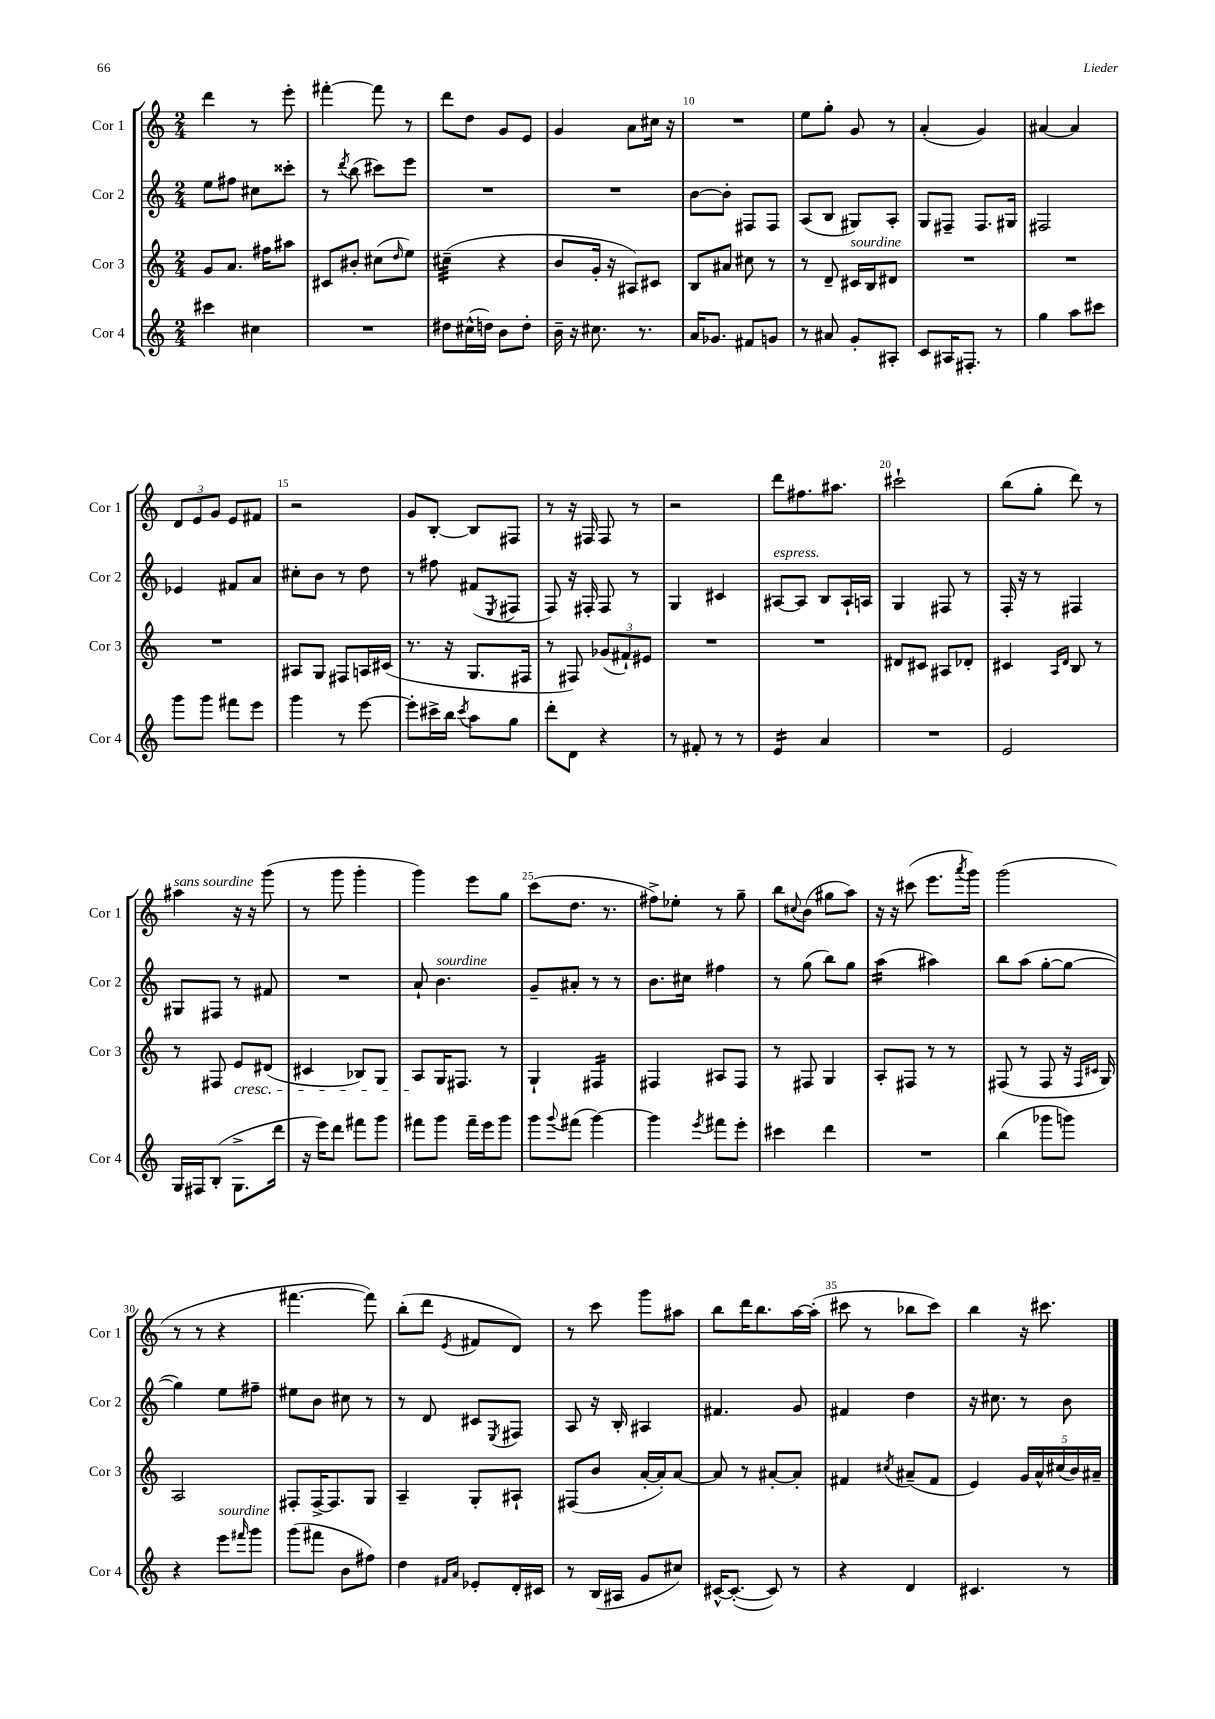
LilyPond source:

<<
\new StaffGroup <<
\new Staff = "s0" \with { instrumentName = "Cor 1" shortInstrumentName = "Cor 1" } {
    \clef treble \key c \major \numericTimeSignature \time 2/4
    d'''4 r8 e'''8-. |
    fis'''4~-. fis'''8 r8 |
    d'''8 d''8 g'8 e'8 |
    g'4 a'8 cis''16 r16 |
    R2 |
    e''8 g''8-. g'8 r8 |
    a'4-.( g'4) |
    ais'4~ ais'4 |
    \tuplet 3/2 { d'8 e'8 g'8 } e'8 fis'8 |
    r2 |
    g'8 b8~-. b8 fis8 |
    r8 r16 fis16 fis8 r8 |
    r2 |
    d'''8 fis''8. ais''8. |
    cis'''2-! |
    b''8( g''8-. d'''8) r8 |
    ais''4^\markup { \italic "sans sourdine" } r16 r16 g'''8( |
    r8 g'''8 g'''4-. |
    g'''4) e'''8 g''8 |
    c'''8( d''8. r8. |
    fis''8->) ees''8-. r8 g''8-- |
    b''8 \appoggiatura { cis''8 } b'8( gis''8 a''8) |
    r16 r16 cis'''8( e'''8. \acciaccatura { a'''8 } g'''16) |
    g'''2( |
    r8 r8 r4 |
    fis'''4.~ fis'''8) |
    b''8-.( d'''8 \acciaccatura { e'8 } fis'8 d'8) |
    r8 c'''8 g'''8 ais''8 |
    b''8 d'''16 b''8. a''16~ a''16-.( |
    cis'''8 r8 bes''8 cis'''8) |
    b''4 r16 cis'''8. \bar "|." |
}
\new Staff = "s1" \with { instrumentName = "Cor 2" shortInstrumentName = "Cor 2" } {
    \clef treble \key c \major \numericTimeSignature \time 2/4
    e''8 fis''8 cis''8 cisis'''8-. |
    r8 \acciaccatura { d'''8 } b''8( cis'''8) e'''8 |
    R2 |
    R2 |
    b'8~ b'8-. fis8 fis8 |
    a8( b8 gis8) a8-. |
    g8 fis8-- fis8. gis16 |
    fis2 |
    ees'4 fis'8 a'8 |
    cis''8-. b'8 r8 d''8 |
    r8 fis''8 fis'8( \acciaccatura { e8 } fis8 |
    f8) r16 fis16-. fis8 r8 |
    g4 cis'4 |
    ais8~^\markup { \italic "espress." } ais8 b8 ais16-! a16 |
    g4 fis8 r8 |
    f16-. r16 r8 fis4 |
    gis8 fis8 r8 fis'8 |
    R2 |
    a'8-! b'4.^\markup { \italic "sourdine" } |
    g'8-- ais'8-. r8 r8 |
    b'8. cis''16 fis''4 |
    r8 g''8( b''8) g''8 |
    a''4:16( ais''4) |
    b''8 a''8( g''8~-. g''8~ |
    g''4) e''8 fis''8-- |
    eis''8 b'8 cis''8 r8 |
    r8 d'8 cis'8 \acciaccatura { e8 } fis8 |
    a8 r16 b16-. ais4 |
    fis'4. g'8 |
    fis'4 d''4 |
    r16 cis''8. r8 b'8 \bar "|." |
}
\new Staff = "s2" \with { instrumentName = "Cor 3" shortInstrumentName = "Cor 3" } {
    \clef treble \key c \major \numericTimeSignature \time 2/4
    g'8 a'8. fis''16 ais''8 |
    cis'8 bis'8-. cis''8( \grace { d''16 } e''8) |
    cis''4:32--( r4 |
    b'8 g'16-. r16 ais8) cis'8 |
    b8 ais'8 cis''8 r8 |
    r8 d'8-- cis'16^\markup { \italic "sourdine" } b16 dis'8 |
    R2 |
    R2 |
    R2 |
    ais8 g8 fis8 a16 cis'16( |
    r8. r16 g8. fis16 |
    r8 fis8) \tuplet 3/2 { ges'8( fis'8-!) eis'8 } |
    R2 |
    R2 |
    dis'8 cis'8 ais8 des'8-. |
    cis'4 \grace { a16 d'16 } b8 r8 |
    r8 fis8 e'8\cresc dis'8( |
    cis'4 bes8) g8 |
    a8\! g16 fis8. r8 |
    g4-! fis4:16 |
    fis4 ais8 fis8 |
    r8 fis8 g4 |
    a8-. fis8 r8 r8 |
    fis8( r8 fis8 r16 \grace { fis16 cis'16 } g16) |
    a2 |
    fis8-. fis16~-> fis8. g8 |
    a4-- g8-. ais8-! |
    fis8( b'8 a'16~-. a'16-.) a'8~ |
    a'8 r8 ais'8~-. ais'8-. |
    fis'4 \acciaccatura { cis''8 } ais'8--( fis'8 |
    e'4) \tuplet 5/4 { g'16 a'16-^ cis''16( b'16) ais'16-- } \bar "|." |
}
\new Staff = "s3" \with { instrumentName = "Cor 4" shortInstrumentName = "Cor 4" } {
    \clef treble \key c \major \numericTimeSignature \time 2/4
    cis'''4 cis''4 |
    R2 |
    dis''8 cis''16-^( d''16) b'8 d''8-. |
    b'16-- r16 cis''8. r8. |
    a'16 ges'8. fis'8 g'8 |
    r8 ais'8 g'8-. ais8-. |
    c'8 ais16 fis8.-. r8 |
    g''4 a''8 cis'''8 |
    g'''8 g'''8 fis'''8 e'''8 |
    g'''4 r8 e'''8~ |
    e'''8-. cis'''16-> b''16 \acciaccatura { cis'''8 } a''8 g''8 |
    d'''8-. d'8 r4 |
    r8 fis'8-. r8 r8 |
    e'4:16 a'4 |
    R2 |
    e'2 |
    g16 fis16 b8-.( g8.-> d'''16 |
    r16 e'''16) d'''8 fis'''8 g'''8 |
    fis'''8 g'''8 fis'''16-- e'''16 g'''8 |
    g'''8 \appoggiatura { g'''8 } fis'''8( g'''4~) |
    g'''4 \acciaccatura { e'''8 } fis'''8 e'''8-. |
    cis'''4 d'''4 |
    R2 |
    b''4( ges'''8 g'''8) |
    r4 e'''8^\markup { \italic "sourdine" } \grace { fis'''16 } g'''8 |
    g'''8( fis'''8 b'8 fis''8) |
    d''4 \grace { fis'16 a'16 } ees'8-. d'16-. cis'16 |
    r8 b16( ais16 g'8 cis''8) |
    cis'16~-^ cis'8.~-.( cis'8) r8 |
    r4 d'4 |
    cis'4. r8 \bar "|." |
}
>>
>>
\layout { \context { \Score currentBarNumber = #6 \override BarNumber.break-visibility = ##(#f #t #t) barNumberVisibility = #(every-nth-bar-number-visible 5) } }
